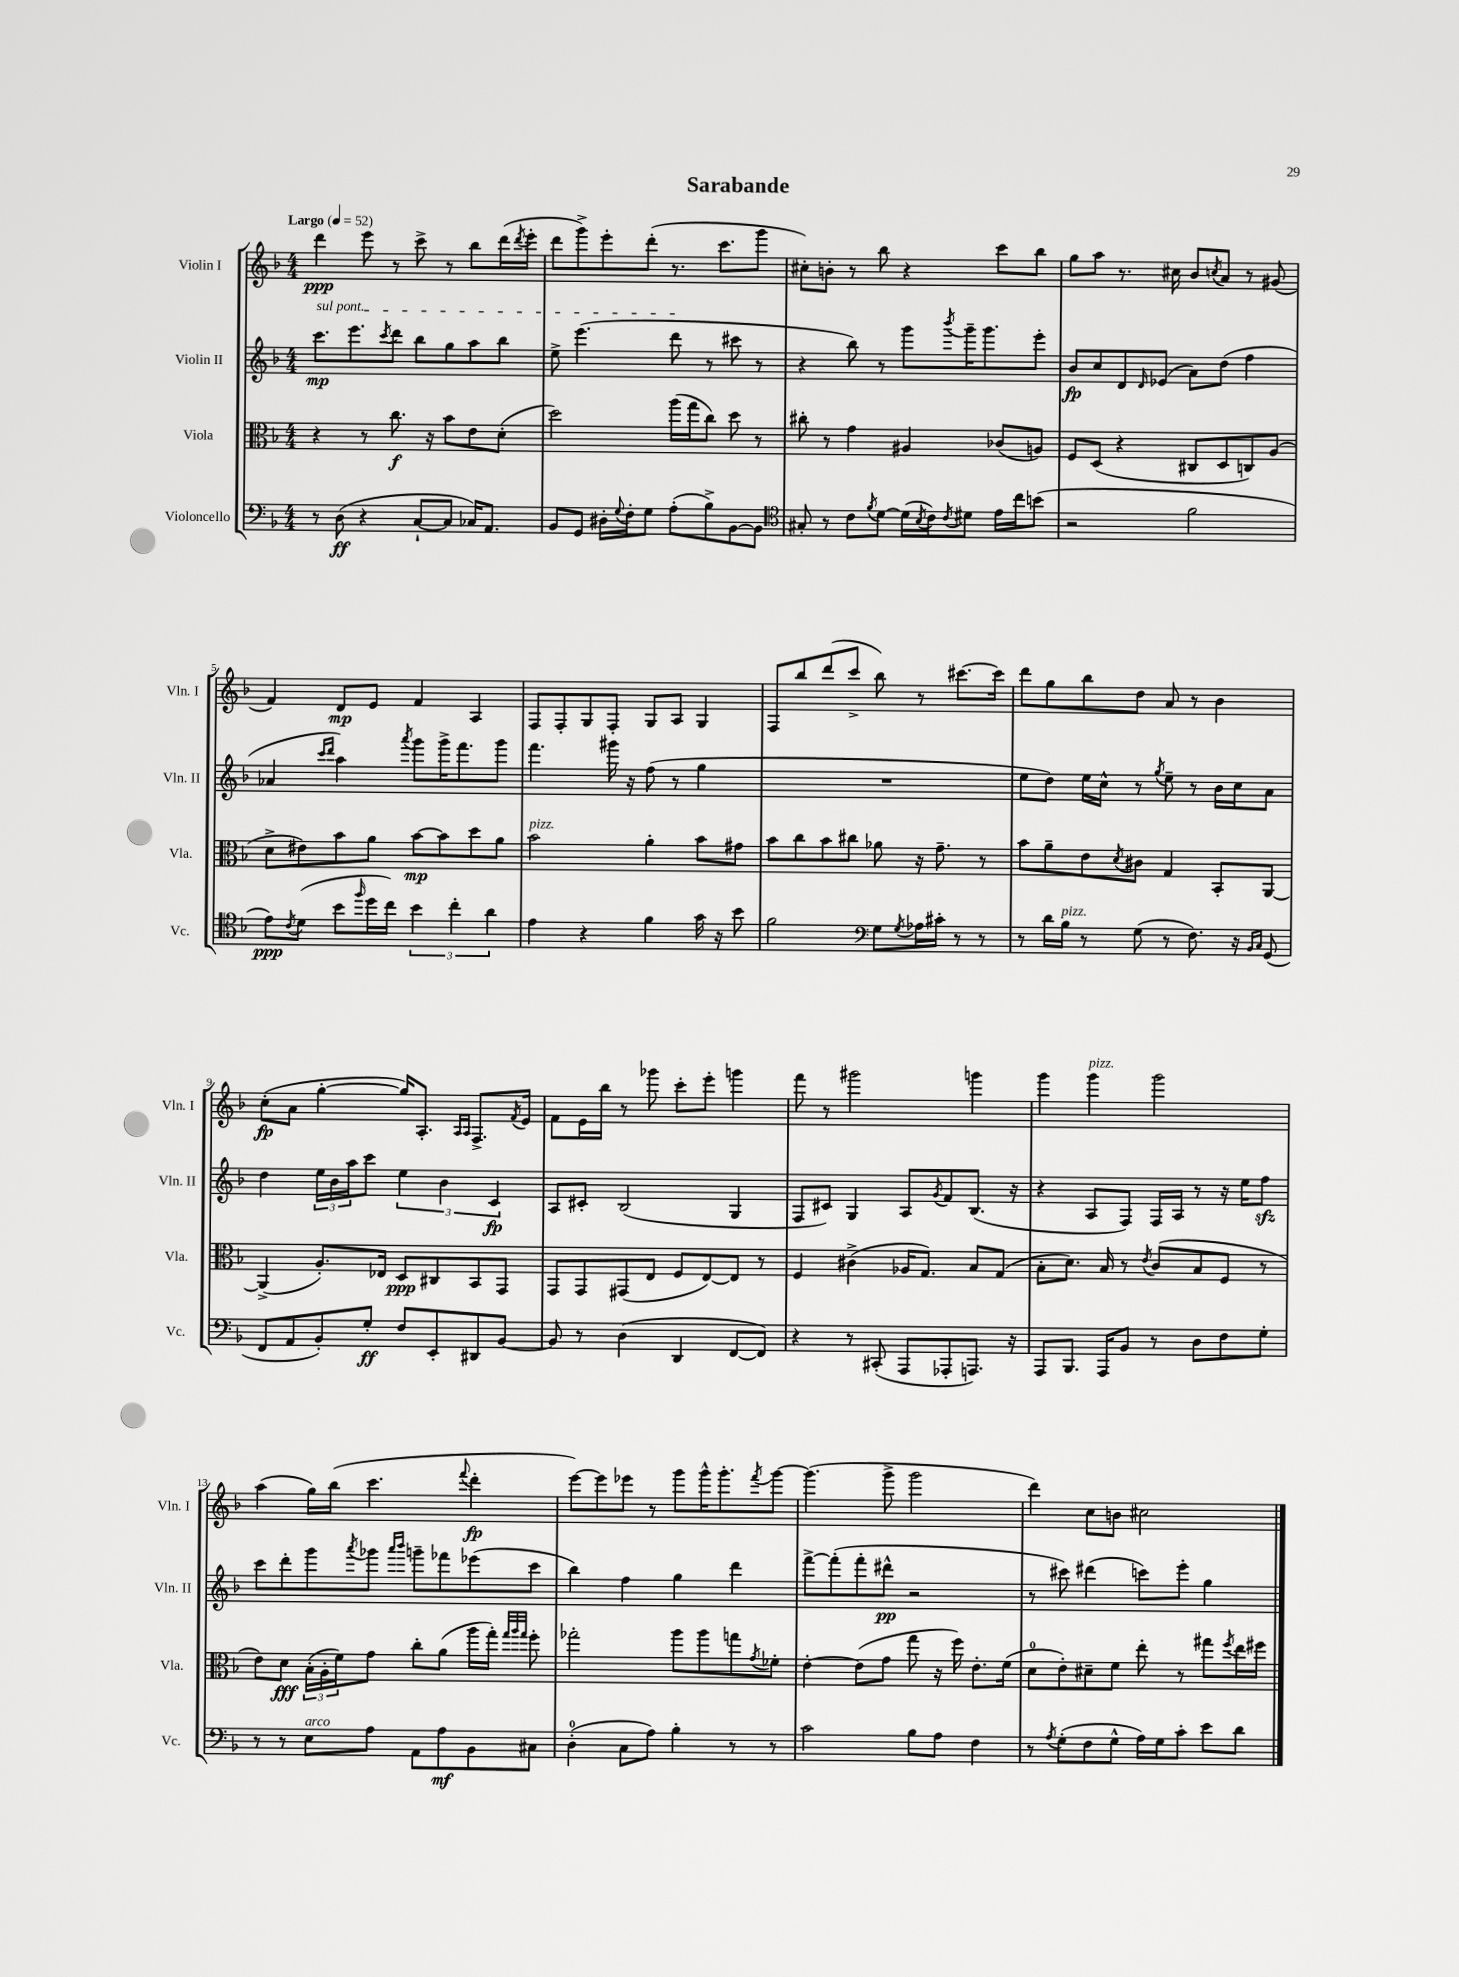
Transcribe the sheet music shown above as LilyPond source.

\header { title = "Sarabande" }
<<
\new StaffGroup <<
\new Staff = "s0" \with { instrumentName = "Violin I" shortInstrumentName = "Vln. I" } {
    \clef treble \key f \major \numericTimeSignature \time 4/4 \tempo "Largo" 4 = 52
    d'''4\ppp e'''8 r8 c'''8-> r8 bes''8 d'''16( \acciaccatura { d'''8 } e'''16-. |
    d'''8 g'''8->) e'''8-. d'''8-.( r8. c'''8. g'''8 |
    cis''8-.) b'8-. r8 bes''8 r4 c'''8 bes''8 |
    g''8 a''8 r8. cis''16 bes'8 \acciaccatura { c''8 } a'8 r8 gis'8( |
    f'4) d'8\mp e'8 f'4 a4 |
    f8 f8-. g8 f8-. g8 a8 g4 |
    f8 bes''8 d'''8( c'''8-> bes''8) r8 cis'''8.~ cis'''16 |
    d'''8 g''8 bes''8 d''8 a'8 r8 bes'4 |
    c''8-.\fp( a'8 g''4~-. g''16) a8.-. \grace { a16 a16 } f8.-> \acciaccatura { f'8 } e'16 |
    f'8 e'16 bes''16 r8 ges'''8 c'''8-. e'''8-. g'''4 |
    f'''8 r8 gis'''2 g'''4 |
    g'''4 g'''4^\markup { \italic "pizz." } g'''2 |
    a''4( g''16) bes''16( c'''4. \appoggiatura { f'''8 } d'''4-.\fp |
    e'''8~) e'''8 ees'''8 r8 g'''8 g'''16-^ g'''8.-. \acciaccatura { f'''8 } g'''8~ |
    g'''4.( g'''8-> g'''2 |
    d'''4) c''8 b'8 cis''2 \bar "|." |
}
\new Staff = "s1" \with { instrumentName = "Violin II" shortInstrumentName = "Vln. II" } {
    \clef treble \key f \major \numericTimeSignature \time 4/4
    \once \override TextSpanner.bound-details.left.text = \markup { \italic "sul pont." } c'''8.\mp\startTextSpan e'''8. \acciaccatura { c'''8 } d'''8 bes''8 g''8 a''8 bes''8 |
    e''8-> e'''4.( d'''8\stopTextSpan r8 cis'''8 r8 |
    r4 bes''8) r8 g'''8 \acciaccatura { bes'''8 } g'''16-- g'''8. e'''8-. |
    bes'8\fp c''8 d'8 \grace { d'16 } ees'8( a'8) d''8( f''4 |
    aes'4 \grace { c'''16 d'''16 } a''4) \acciaccatura { a'''8 } g'''8 g'''16-> f'''8. g'''8 |
    f'''4. gis'''16 r16 f''8( r8 g''4 |
    R1 |
    e''8 d''8) e''16 c''16-^ r8 \acciaccatura { g''8 } e''8-- r8 bes'16 c''16 a'8 |
    d''4 \tuplet 3/2 { e''16 bes'16 a''16 } c'''8 \tuplet 3/2 { e''4 bes'4 c'4\fp } |
    a8 cis'8-. bes2( g4 |
    f8 cis'8) g4 a8 \acciaccatura { g'8 } f'8 bes8.( r16 |
    r4 a8 f8) f16 a16 r8 r16 e''16 f''8\sfz |
    c'''8 d'''8-. g'''8 \acciaccatura { a'''8 } ges'''8 \grace { a'''16 bes'''16 } g'''8-- fes'''8 ees'''8( c'''8 |
    bes''4) f''4 g''4 d'''4 |
    f'''8~-> f'''8-.( f'''8-. dis'''8-^\pp r2 |
    r8 cis'''8) dis'''4( c'''8) e'''8-. g''4 \bar "|." |
}
\new Staff = "s2" \with { instrumentName = "Viola" shortInstrumentName = "Vla." } {
    \clef alto \key f \major \numericTimeSignature \time 4/4
    r4 r8 c''8.\f r16 bes'8 e'8 d'8-.( |
    d''2) a''16( g''16 c''8) d''8 r8 |
    cis''8-. r8 g'4 ais4 ces'8( a8) |
    f8 d8( r4 cis8 d8 c8) a8( |
    d'8-> eis'8) bes'8 a'8 bes'8~\mp bes'8 d''8 a'8 |
    bes'2^\markup { \italic "pizz." } a'4-. bes'8 gis'8 |
    bes'8 c''8 bes'8 cis''8 aes'8 r16 g'8.-- r8 |
    bes'8 a'8-- e'8 \acciaccatura { d'8 } cis'8 g4 bes,8-. a,8~ |
    a,4->( a8.-.) ees16 d8\ppp cis8 bes,8 g,8 |
    g,8 g,8 gis,8( e8 f8 e8~) e8 r8 |
    f4 cis'4->( aes16 g8.) bes8 g8( |
    bes8-. d'8.) bes16 r8 \acciaccatura { e'8 } c'8( bes8 f8 r8 |
    e'8) d'8\fff \tuplet 3/2 { bes16-.( a16-. f'16) } g'8 c''8-. a'8( a''16 g''16-.) \grace { g''32 a''32 g''32 } f''8-. |
    ges''2-. a''8 a''8 g''8 \acciaccatura { g'8 } fes'8-. |
    e'4~-. e'8( g'8 g''8 r16 f''16) e'8.-. f'16( |
    d'8-0 e'8-.) dis'8-- f'8 e''8-. r8 gis''8 \acciaccatura { f''8 } e''16 fis''16 \bar "|." |
}
\new Staff = "s3" \with { instrumentName = "Violoncello" shortInstrumentName = "Vc." } {
    \clef bass \key f \major \numericTimeSignature \time 4/4
    r8 d8\ff( r4 c8~-! c8 ces16) a,8. |
    bes,8 g,8 dis16-. \appoggiatura { g8 } f16-. g8 a8-.( bes8->) bes,8~ bes,8 |
    \clef tenor gis8-. r8 c'8 \acciaccatura { f'8 } d'8~ d'16( \acciaccatura { bes8 } c'16) \acciaccatura { c'8 } dis'8 e'16 c''16 b'8( |
    r2 f'2 |
    e'8\ppp) \acciaccatura { c'8 } d'8( bes'8 \grace { f''16 } d''16 c''16) \tuplet 3/2 { bes'4 c''4-. a'4 } |
    e'4 r4 f'4 g'16 r16 bes'8 |
    f'2 \clef bass g8 \acciaccatura { g8 } aes16 cis'16-. r8 r8 |
    r8 d'16 bes16^\markup { \italic "pizz." } r8 g8( r8 f8.) r16 \grace { bes,16 c16 } g,8( |
    f,8 a,8 bes,8-.) g8-.\ff f8 e,8-. dis,8 bes,8~ |
    bes,8 r8 d4( d,4 f,8~ f,8) |
    r4 r8 cis,8-.( a,,8 aes,,8-. a,,8.) r16 |
    a,,8 bes,,8. a,,16 bes,8 r8 d8 f8 g8-. |
    r8 r8 e8^\markup { \italic "arco" } a8 a,8 a8\mf bes,8 cis8 |
    d4-0-.( c8 a8) bes4-. r8 r8 |
    c'2 bes8 a8 f4 |
    r8 \acciaccatura { a8 } g8-.( f8 g8-^ a16) g16 c'8-. e'8 d'8 \bar "|." |
}
>>
>>
